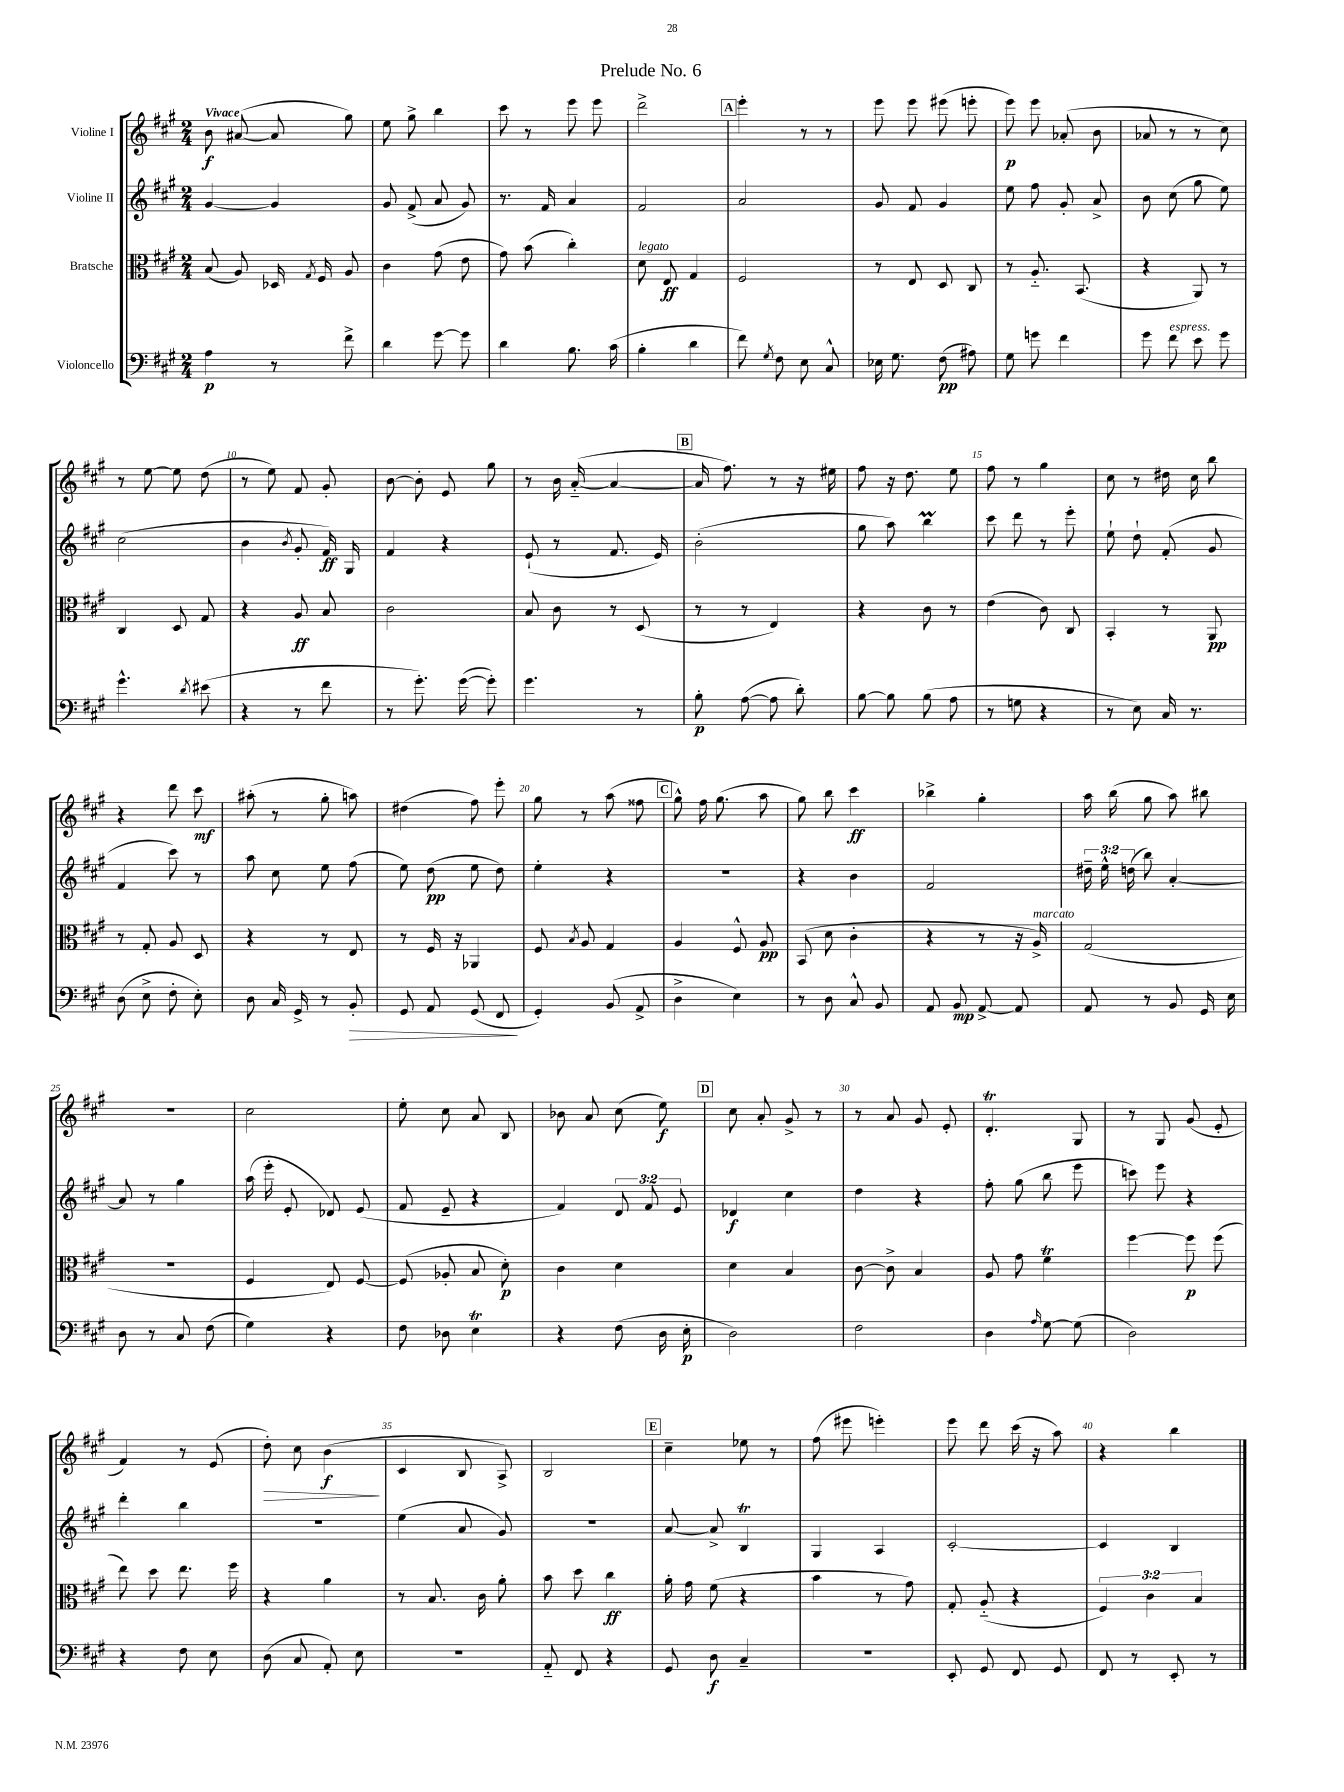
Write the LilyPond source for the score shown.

\header { title = "Prelude No. 6" }
<<
\new StaffGroup <<
\new Staff = "s0" \with { instrumentName = "Violine I" } {
    \clef treble \key a \major \numericTimeSignature \time 2/4 \tempo "Vivace"
    \autoBeamOff b'8\f ais'8~( ais'8 gis''8) |
    e''8 gis''8-> b''4 |
    cis'''8 r8 e'''8 e'''8 |
    d'''2-> |
    \mark \markup { \box "A" } e'''4-. r8 r8 |
    e'''8 e'''8 eis'''8( e'''8-. |
    e'''8\p) e'''8 aes'8-.( b'8 |
    aes'8 r8 r8 cis''8) |
    r8 e''8~ e''8 d''8( |
    r8 e''8) fis'8 gis'8-. |
    b'8~ b'8-. e'8 gis''8 |
    r8 b'16 a'16~-_( a'4~ |
    \mark \markup { \box "B" } a'16 fis''8.) r8 r16 eis''16 |
    fis''8 r16 d''8. e''8 |
    fis''8 r8 gis''4 |
    cis''8 r8 dis''16 cis''16 b''8 |
    r4 d'''8 cis'''8\mf |
    ais''8-.( r8 gis''8-. a''8) |
    dis''4( fis''8) e'''8-. |
    gis''8 r8 a''8( fisis''8 |
    \mark \markup { \box "C" } gis''8-^) fis''16 gis''8.( a''8 |
    gis''8) b''8 cis'''4\ff |
    bes''4-> gis''4-. |
    a''16 b''16( gis''8 a''8) bis''8 |
    R2 |
    cis''2 |
    e''8-. cis''8 a'8 b8 |
    bes'8 a'8 cis''8( e''8\f) |
    \mark \markup { \box "D" } cis''8 a'8-. gis'8-> r8 |
    r8 a'8 gis'8 e'8-. |
    d'4.-.\trill gis8 |
    r8 gis8 gis'8( e'8-. |
    fis'4) r8 e'8( |
    d''8-.\>) cis''8 b'4\f\!( |
    cis'4 b8 a8->) |
    b2 |
    \mark \markup { \box "E" } cis''4-- ees''8 r8 |
    fis''8( eis'''8 e'''4-.) |
    e'''8 d'''8 cis'''16( r16 a''8) |
    r4 b''4 \bar "|." |
}
\new Staff = "s1" \with { instrumentName = "Violine II" } {
    \clef treble \key a \major \numericTimeSignature \time 2/4 \override Staff.TupletNumber.text = #tuplet-number::calc-fraction-text
    \autoBeamOff gis'4~ gis'4 |
    gis'8 fis'8->( a'8 gis'8) |
    r8. fis'16 a'4 |
    fis'2 |
    \mark \markup { \box "A" } a'2 |
    gis'8 fis'8 gis'4 |
    e''8 fis''8 gis'8-. a'8-> |
    b'8 cis''8( gis''8 e''8) |
    cis''2( |
    b'4 \acciaccatura { b'8 } gis'8-. fis'16\ff) gis16 |
    fis'4 r4 |
    e'8-!( r8 fis'8. e'16) |
    \mark \markup { \box "B" } b'2-.( |
    gis''8 a''8) b''4\prall |
    cis'''8 d'''8 r8 e'''8-. |
    e''8-! d''8-! fis'8-.( gis'8 |
    fis'4 cis'''8) r8 |
    a''8 cis''8 e''8 fis''8( |
    e''8) d''8\pp( e''8 d''8) |
    e''4-. r4 |
    \mark \markup { \box "C" } r2 |
    r4 b'4 |
    fis'2 |
    \tuplet 3/2 { dis''16-- e''16-^ d''16( } b''8) a'4~-. |
    a'8 r8 gis''4 |
    a''16( e'''16-. e'8-. des'8) e'8( |
    fis'8 e'8-- r4 |
    fis'4) \tuplet 3/2 { d'8 fis'8 e'8 } |
    \mark \markup { \box "D" } des'4\f cis''4 |
    d''4 r4 |
    fis''8-. gis''8( b''8 e'''8 |
    c'''8) e'''8 r4 |
    d'''4-. b''4 |
    R2 |
    e''4( a'8 gis'8) |
    R2 |
    \mark \markup { \box "E" } a'8~ a'8-> b4\trill |
    gis4 a4 |
    cis'2~-. |
    cis'4 b4 \bar "|." |
}
\new Staff = "s2" \with { instrumentName = "Bratsche" } {
    \clef alto \key a \major \numericTimeSignature \time 2/4 \override Staff.TupletNumber.text = #tuplet-number::calc-fraction-text
    \autoBeamOff b8( a8) des16 \acciaccatura { gis8 } fis16 a8 |
    cis'4 gis'8( e'8 |
    gis'8) b'8( cis''4-.) |
    d'8^\markup { \italic "legato" } e8\ff gis4 |
    \mark \markup { \box "A" } fis2 |
    r8 e8 d8 cis8 |
    r8 a8.-_ b,8.( |
    r4 a,8) r8 |
    cis4 d8 gis8 |
    r4 a8\ff b8 |
    cis'2 |
    b8 cis'8 r8 d8( |
    \mark \markup { \box "B" } r8 r8 e4) |
    r4 cis'8 r8 |
    e'4( cis'8) cis8 |
    b,4-. r8 a,8\pp |
    r8 gis8-. a8 d8 |
    r4 r8 e8 |
    r8 fis16 r16 aes,4 |
    fis8 \acciaccatura { b8 } a8 gis4 |
    \mark \markup { \box "C" } a4 fis8-^ a8\pp |
    b,8( d'8 cis'4-. |
    r4 r8 r16 a16->^\markup { \italic "marcato" }) |
    gis2( |
    R2 |
    fis4 e8) fis8~ |
    fis8( aes8-. b8 d'8-.\p) |
    cis'4 d'4 |
    \mark \markup { \box "D" } d'4 b4 |
    cis'8~ cis'8-> b4 |
    a8 gis'8 fis'4\trill |
    fis''4~ fis''8\p fis''8( |
    e''8) d''8 e''8. fis''16 |
    r4 a'4 |
    r8 b8. cis'16 a'8-. |
    b'8 d''8 cis''4\ff |
    \mark \markup { \box "E" } a'16-. gis'16 fis'8( r4 |
    b'4 r8 gis'8) |
    gis8-. a8-_( r4 |
    \tuplet 3/2 { fis4) cis'4 b4 } \bar "|." |
}
\new Staff = "s3" \with { instrumentName = "Violoncello" } {
    \clef bass \key a \major \numericTimeSignature \time 2/4
    \autoBeamOff a4\p r8 fis'8-> |
    d'4 gis'8~ gis'8 |
    d'4 b8. cis'16( |
    b4-. d'4 |
    \mark \markup { \box "A" } fis'8) \acciaccatura { gis8 } fis8 e8 cis8-^ |
    ees16 gis8. fis8\pp( ais8) |
    gis8 g'8 fis'4 |
    gis'8 fis'8^\markup { \italic "espress." } e'8 gis'8 |
    gis'4.-^ \acciaccatura { d'8 } eis'8( |
    r4 r8 fis'8 |
    r8 gis'8.-.) gis'16~( gis'8-.) |
    gis'4. r8 |
    \mark \markup { \box "B" } b8-.\p a8~( a8 d'8-.) |
    b8~ b8 b8( a8 |
    r8 g8 r4 |
    r8 e8) cis16 r8. |
    d8( e8-> fis8-. e8-.) |
    d8 cis16 gis,16-> r8 b,8-.\> |
    gis,8 a,8 gis,8( fis,8\! |
    gis,4-.) b,8( a,8-> |
    \mark \markup { \box "C" } d4-> e4) |
    r8 d8 cis8-^ b,8 |
    a,8 b,8\mp a,8~-> a,8 |
    a,8 r8 b,8 gis,16 e16 |
    d8 r8 cis8 fis8( |
    gis4) r4 |
    fis8 des8 e4\trill |
    r4 fis8( d16 e16-.\p |
    \mark \markup { \box "D" } d2) |
    fis2 |
    d4 \grace { a16 } gis8~ gis8( |
    d2) |
    r4 fis8 e8 |
    d8( cis8 a,8-.) e8 |
    r2 |
    a,8-_ fis,8 r4 |
    \mark \markup { \box "E" } gis,8 d8\f cis4-- |
    r2 |
    e,8-. gis,8 fis,8 gis,8 |
    fis,8 r8 e,8-. r8 \bar "|." |
}
>>
>>
\layout { \context { \Score \override BarNumber.break-visibility = ##(#f #t #t) barNumberVisibility = #(every-nth-bar-number-visible 5) } }
